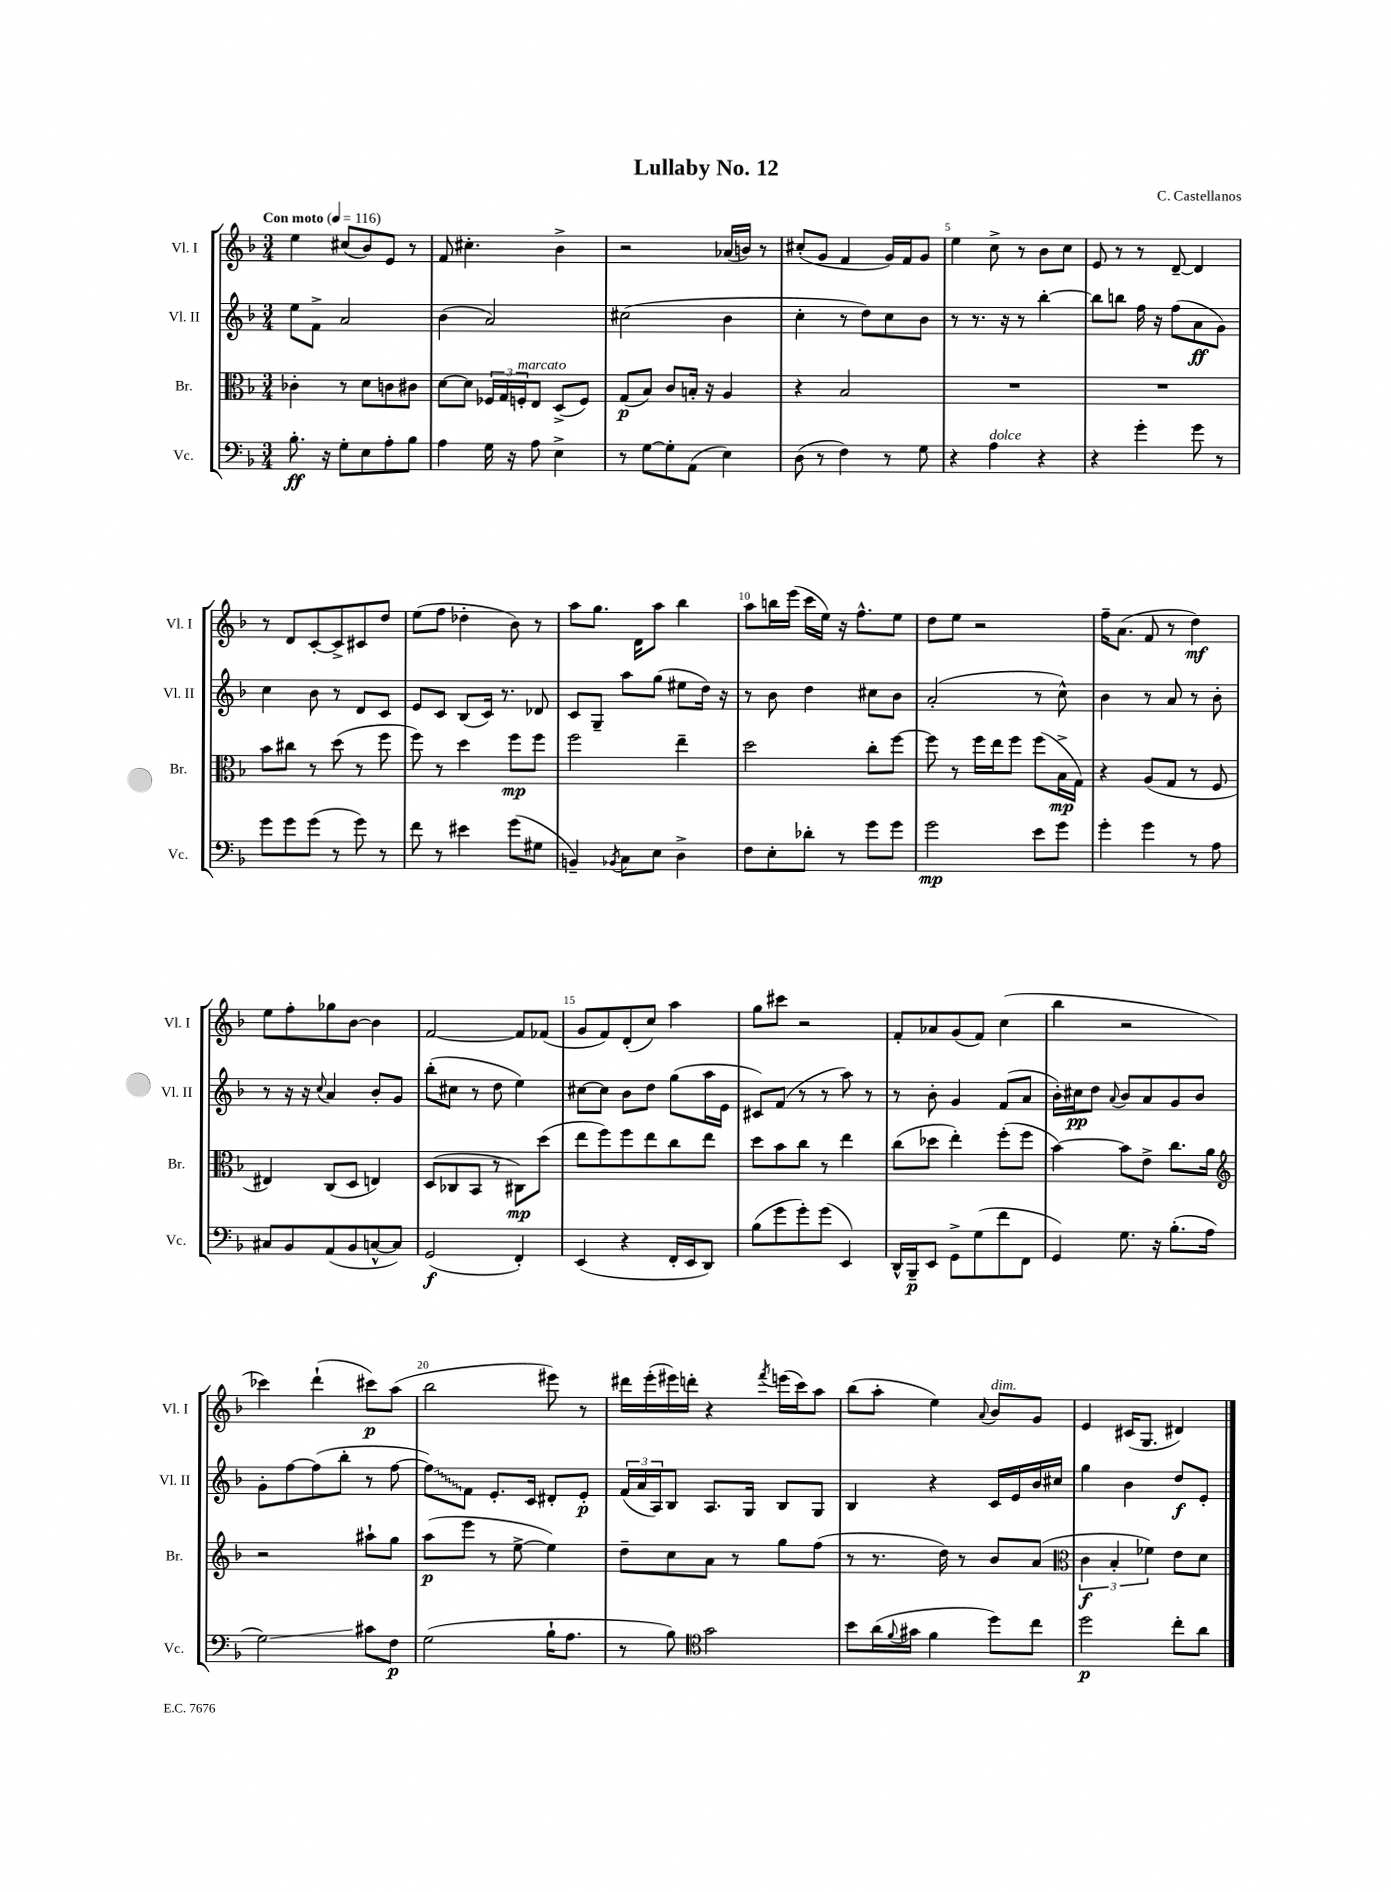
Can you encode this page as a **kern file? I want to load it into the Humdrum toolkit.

**kern	**kern	**kern	**kern
*staff4	*staff3	*staff2	*staff1
*clefF4	*clefC3	*clefG2	*clefG2
*k[b-]	*k[b-]	*k[b-]	*k[b-]
*M3/4	*M3/4	*M3/4	*M3/4
*MM116	*MM116	*MM116	*MM116
8.B-'	4c-'	8ee	4ee
.	.	8f^	.
16r	.	.	.
8G'	8r	2a	(8cc#
8E	8d	.	8b-)
8A'	8c	.	8e
8B-	8c#	.	8r
=	=	=	=
4A	[8d	(4b-	8f
.	8d]	.	4.cc#'
16G	24F-	2a)	.
.	24G	.	.
16r	.	.	.
.	24F'	.	.
8A	8E	.	.
4E^	(8D^	.	4b-^
.	8F)	.	.
=	=	=	=
8r	(8G	(2cc#	2r
[8G	8B-)	.	.
8G']	8c	.	.
(8AA	16B'	.	.
.	16r	.	.
4E)	4A	4b-	(16a-
.	.	.	16b)
.	.	.	8r
=	=	=	=
(8D	4r	4cc'	(8cc#'
8r	.	.	8g
4F)	2B-	8r	4f
.	.	8dd)	.
8r	.	8cc	16g)
.	.	.	16f
8G	.	8b-	8g
=	=	=	=
4r	2.r	8r	4ee
.	.	8.r	.
4A	.	.	8cc^
.	.	16r	.
.	.	8r	8r
4r	.	[4bb-'	8b-
.	.	.	8cc
=	=	=	=
4r	2.r	8bb-]	8e
.	.	8bb	8r
4g'	.	16ff	8r
.	.	16r	.
.	.	(8ff	[8d~
8g	.	8a	4d]
8r	.	8g)	.
=	=	=	=
8g	8b-	4cc	8r
8g	8cc#	.	8d
(8g	8r	8b-	[8c'
8r	(8dd	8r	8c^]
8g)	8r	8d	8c#
8r	8ff	8c	8dd
=	=	=	=
8f	8ff)	8e	(8ee
8r	8r	8c	8ff
4e#	4dd	(8B-	4dd-'
.	.	16c)	.
.	.	8.r	.
(8g	8ff	.	8b-)
8G#	8ff	8d-	8r
=	=	=	=
4BB~)	2ff	8c	8aa
.	.	8G~	8.gg
8qBB-	.	.	.
8C	.	8aa	.
.	.	.	16d
8E	.	(8gg	8aa
4D^	4ee~	8ee#	4bb-
.	.	16dd)	.
.	.	16r	.
=	=	=	=
8F	2dd	8r	8aa
8E'	.	8b-	16bb
.	.	.	(16eee
8d-'	.	4dd	16ccc
.	.	.	16ee)
8r	.	.	16r
.	.	.	8.ff^^
8g	8cc'	8cc#	.
8g	[8ff	8b-	8ee
=	=	=	=
2g	8ff]	(2a'	8dd
.	8r	.	8ee
.	16ff	.	2r
.	16ee	.	.
.	8ff	.	.
8e	(8ff	8r	.
8g	16B-^	8cc^^)	.
.	16G)	.	.
=	=	=	=
4g'	4r	4b-	16ff~
.	.	.	(8.a
4g	(8A	8r	8f
.	8G	8a	8r
8r	8r	8r	4dd)
8A	8F	8b-'	.
=	=	=	=
8C#	4E#)	8r	8ee
8BB-	.	16r	8ff'
.	.	16r	.
.	.	8qqcc	.
(8AA	(8C	4a	8gg-
8BB-	8D	.	[8b-
[8C^^	4E)	8b-'	4b-]
8C])	.	8g	.
=	=	=	=
(2GG	(8D	(8bb-'	[2f
.	8C-	8cc#	.
.	8BB-	8r	.
.	8r	8dd	.
4FF')	8C#)	4ee)	8f]
.	(8dd	.	(8f-
=	=	=	=
(4EE	8ee	[8cc#	8g
.	8ff)	8cc#]	8f)
4r	8ff	8b-	(8d'
.	8ee	8dd	8cc)
16FF'	8cc	(8gg	4aa
16EE	.	.	.
8DD)	8ee	16aa	.
.	.	16e	.
=	=	=	=
(8B-	8dd	8c#)	8gg
8g	8b-	(8f	8ccc#
8g')	8cc	8r	2r
(8g	8r	8r	.
4EE)	4ee	8aa)	.
.	.	8r	.
=	=	=	=
16DD^^	(8cc	8r	8f'
16BBB-~	.	.	.
8EE	8dd-	8b-'	8a-
8GG^	4ee')	4g	(8g
(8G	.	.	8f)
8f	(8ff'	(8f	(4cc
8FF	8ff	8a	.
=	=	=	=
4GG)	[4b-)	16b-')	4bb-
.	.	16cc#	.
.	.	8dd	.
.	.	8qqa	.
8.G	8b-]	8b-	2r
.	8e^	8a	.
16r	.	.	.
(8.B-'	8.cc	8g	.
.	.	8b-	.
16A	16a	.	.
=	=	=	=
*	*clefG2	*	*
2G)	2r	8g'	4ccc-)
.	.	[8ff	.
.	.	(8ff]	(4ddd`
.	.	8bb-'	.
8c#	8aa#`	8r	8ccc#)
8F	8gg	[8ff	(8aa
=	=	=	=
(2G	(8aa	8ff])	2bb-
.	8eee	8f	.
.	8r	8.e'	.
.	[8ee^	.	.
.	.	16c	.
16B-`	4ee])	8d#'	8eee#)
8.A	.	.	.
.	.	8e'	8r
=	=	=	=
8r	8dd~	(24f	16ddd#
.	.	24a	.
.	.	.	(16eee'
.	.	24A)	.
8B-)	8cc	8B-	16eee#)
.	.	.	16ddd'
*clefC4	*	*	*
2g	8a	8.A	4r
.	8r	.	.
.	.	16G	.
.	.	.	8qfff
.	8gg	8B-	(16eee
.	.	.	16ccc)
.	(8ff	8G	8aa
=	=	=	=
8b-	8r	4B-	(8bb-
(16a	8.r	.	8aa'
8qqf	.	.	.
16g#	.	.	.
4f	.	4r	4ee)
.	16dd)	.	.
.	8r	.	.
.	.	.	8qqa
8dd)	8b-	16c	8b-
.	.	16e	.
8cc	(8a	16b-	8g
.	.	16cc#	.
=	=	=	=
*	*clefC3	*	*
2dd	6c	4gg	4e
.	6B-'	.	.
.	.	4b-	(16c#
.	.	.	8.G
.	6f-)	.	.
8cc'	8e	8dd	4d#)
8a	8d	8e'	.
==	==	==	==
*-	*-	*-	*-
